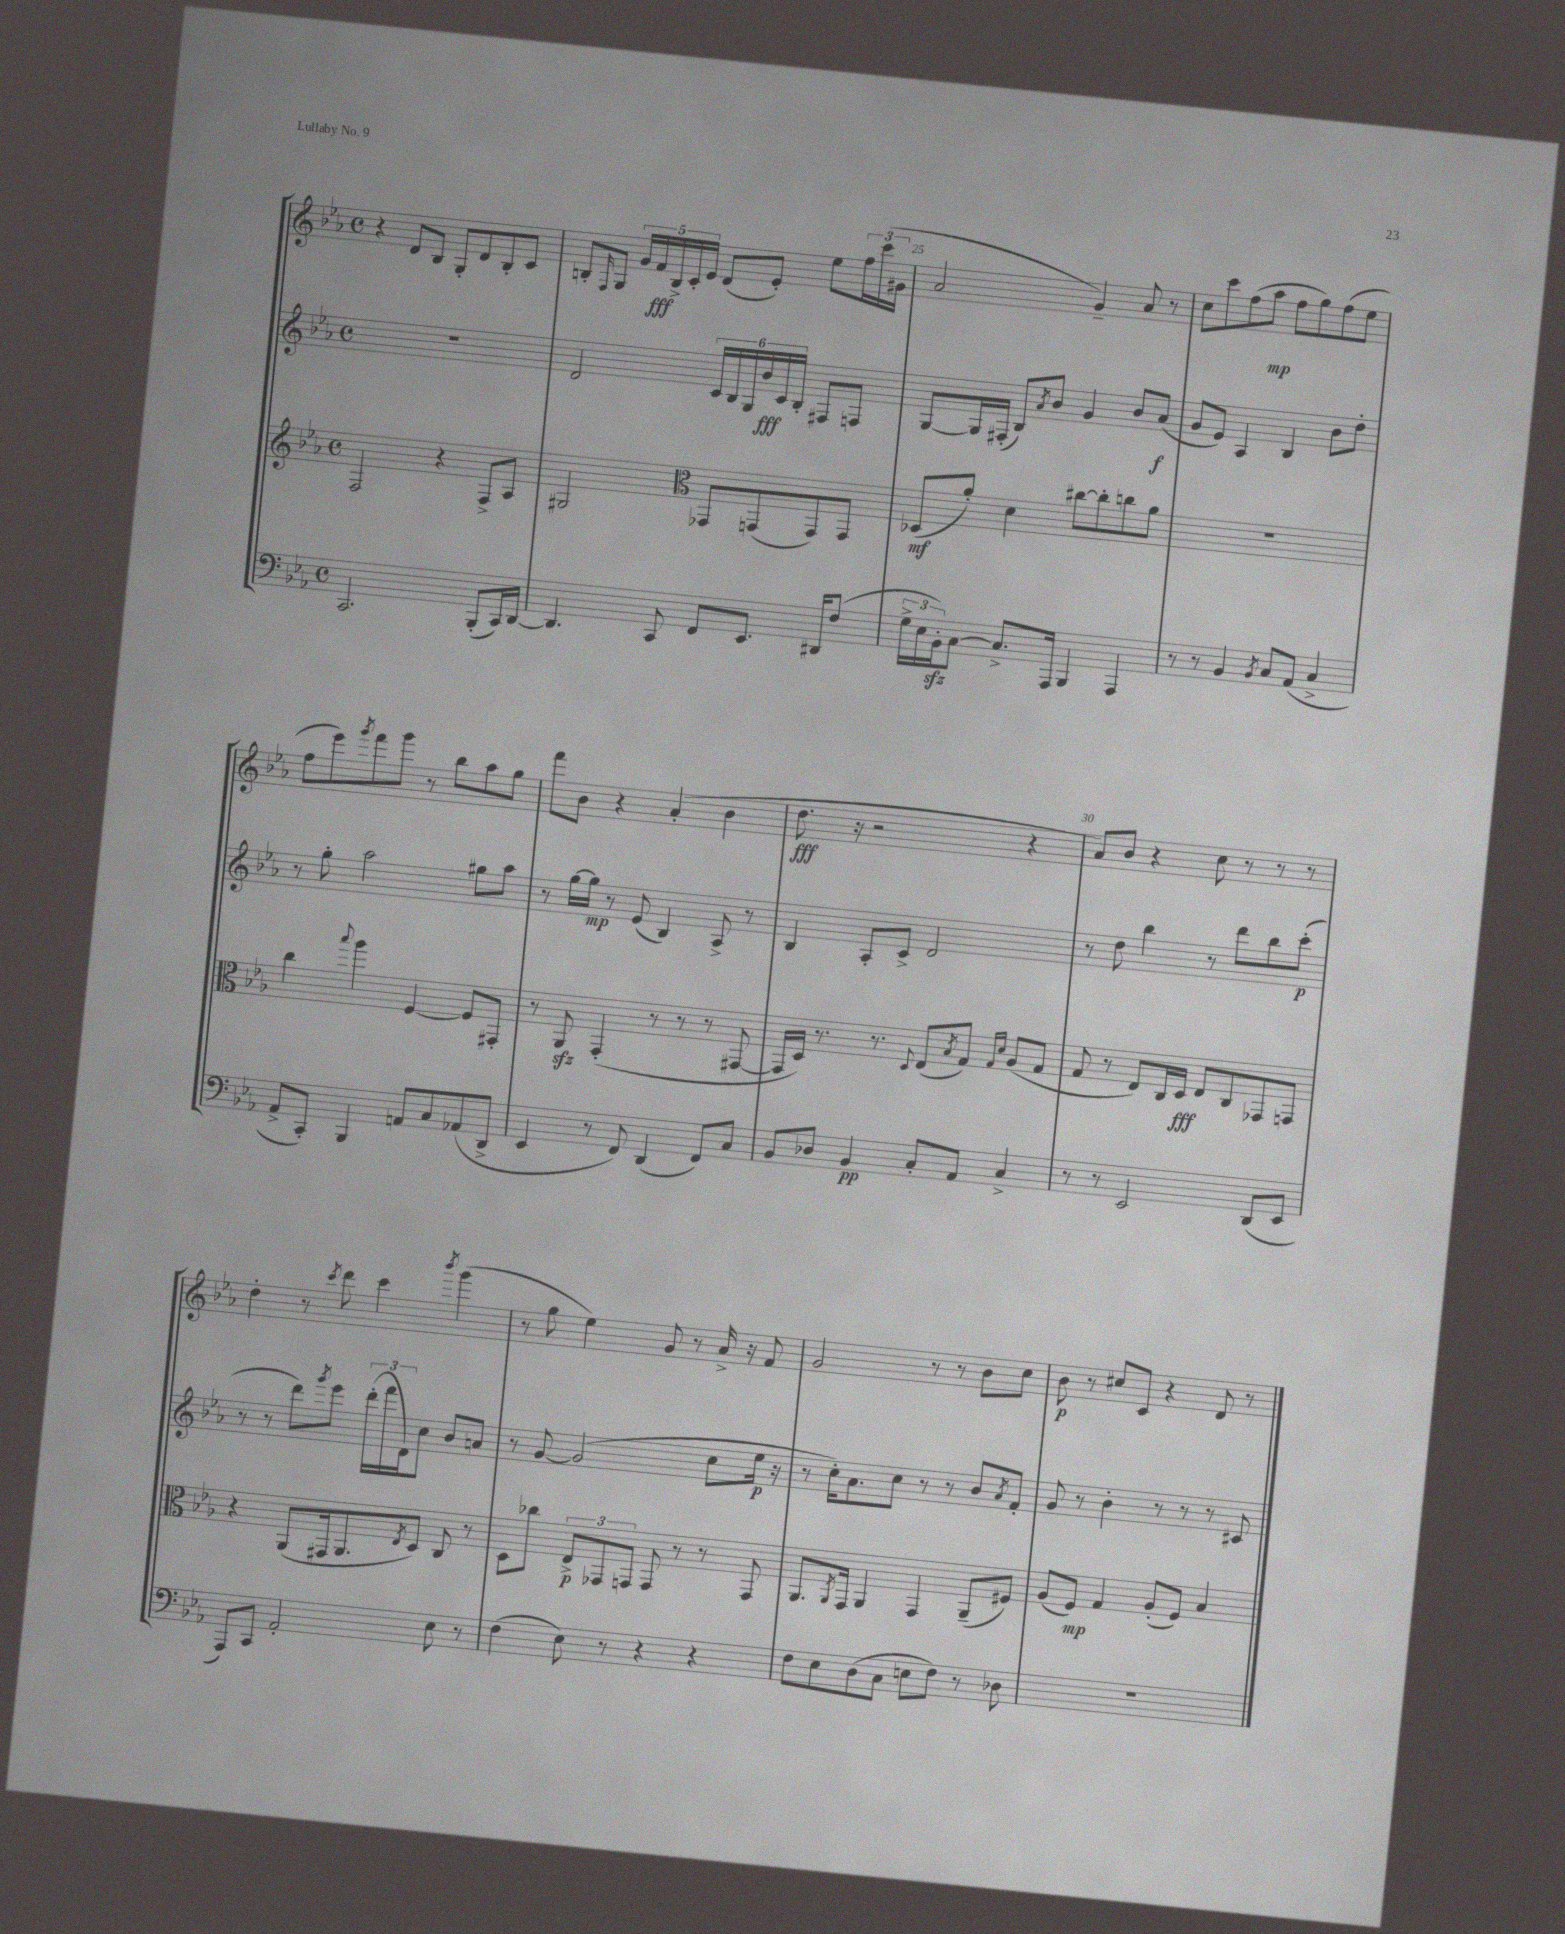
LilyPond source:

<<
\new StaffGroup <<
\new Staff = "s0" {
    \clef treble \key ees \major \defaultTimeSignature \time 4/4
    r4 d'8 bes8 g8-. d'8 bes8-. c'8 |
    b8-. \grace { f16 } g8 \tuplet 5/4 { g'16 f'16\fff b16-> c'16-. ees'16 } d'8( ees'8-.) ees''8 \tuplet 3/2 { f''16 c'''16( gis'16 } |
    aes'2 g'4--) aes'8 r8 |
    c''8 c'''8 f''8( aes''8\mp f''8 g''8) f''8( ees''8 |
    f''8 ees'''8) \acciaccatura { g'''8 } f'''8 g'''8 r8 bes''8 aes''8 g''8 |
    f'''8 bes'8 r4 aes'4-.( bes'4 |
    d''8.\fff r16 r2 r4 |
    aes'8) bes'8 r4 c''8 r8 r8 r8 |
    d''4-. r8 \acciaccatura { c'''8 } d'''8 c'''4 \acciaccatura { bes'''8 } g'''4( |
    r8 g''8 ees''4) g'8 r8 aes'16-> r16 f'8 |
    g'2 r8 r8 bes'8 c''8 |
    bes'8\p r8 cis''8 c'8 r4 d'8 r8 \bar "|." |
}
\new Staff = "s1" {
    \clef treble \key ees \major \defaultTimeSignature \time 4/4
    R1 |
    d'2 \tuplet 6/4 { c'16 bes16 g16 bes'16\fff c'16 bes16-. } fis8 f8 |
    g8~ g16 fis16-.( bes8) \acciaccatura { aes'8 } bes'8 g'4 bes'8 aes'8\f( |
    g'8 ees'8) aes4 bes4 bes'8 d''8-. |
    r8 g''8-. aes''2 gis''8 aes''8 |
    r8 g''16~ g''16\mp r8 ees'8( bes4) aes8-> r8 |
    bes4 aes8-. c'8-> d'2 |
    r8 d''8 bes''4 r8 d'''8 bes''8 c'''8-.\p( |
    r8 r8 d'''8) \acciaccatura { g'''8 } ees'''8 \tuplet 3/2 { d'''16-.( f'''16 d'16) } c''8 bes'8 a'8 |
    r8 g'8~ g'2( c''8 ees''16\p r16 |
    r8 c''16-.) aes'8. c''8 r8 r8 bes'8 \acciaccatura { aes'8 } f'8-. |
    g'8 r8 bes'4-. r8 r8 r8 cis'8 \bar "|." |
}
\new Staff = "s2" {
    \clef treble \key ees \major \defaultTimeSignature \time 4/4
    f2 r4 f8-> aes8 |
    gis2 \clef alto ges,8 g,8( g,8) g,8 |
    des8\mf( aes'8-.) d'4 cis''8~ cis''8-. c''8 aes'8 |
    R1 |
    c''4 \appoggiatura { bes''8 } aes''4 f4~ f8 gis,8-. |
    r8 aes,8\sfz g,4-.( r8 r8 r8 gis,8~ |
    gis,16 d16) r8. r8. \appoggiatura { d8 } ees8( \acciaccatura { bes8 } g8) \grace { g16 d'16 } aes8( g8 |
    g8 r8 ees8) c16 d16\fff ees8 c8 ges,8 g,8 |
    r4 aes,8( gis,16 aes,8. \acciaccatura { ees8 } d8) c8 r8 |
    d8 ces''8 \tuplet 3/2 { ees8->\p ges,8 g,8 } g,8 r8 r8 g,8 |
    aes,8. \acciaccatura { aes,8 } g,16 aes,4 g,4 aes,8--( fis8) |
    aes8( f8\mp) g4 aes8-.( f8) bes4 \bar "|." |
}
\new Staff = "s3" {
    \clef bass \key ees \major \defaultTimeSignature \time 4/4
    c,2. bes,,8-.( c,16) d,16~ |
    d,4. c,8 f,8 ees,8. dis,16 f8( |
    \tuplet 3/2 { g16-> ees16 bes,16-.\sfz) } c8~ c8.-> aes,,16 bes,,4 aes,,4 |
    r8 r8 bes,4 \acciaccatura { bes,8 } c8 aes,8( c4-> |
    aes,8-> c,8-.) bes,,4 a,8 c8 aes,8( d,8-> |
    ees,4 r8 f,8) d,4( f,8) c8 |
    bes,8 des8 bes,4\pp c8-. aes,8 c4-> |
    r8 r8 ees,2 d,8( ees,8 |
    aes,,8) c,8 aes,2-. ees8 r8 |
    f4( ees8) r8 r4 r4 |
    f8 ees8 d8( c8 e8 f8) r8 des8 |
    R1 \bar "|." |
}
>>
>>
\layout { \context { \Score currentBarNumber = #23 \override BarNumber.break-visibility = ##(#f #t #t) barNumberVisibility = #(every-nth-bar-number-visible 5) } }
